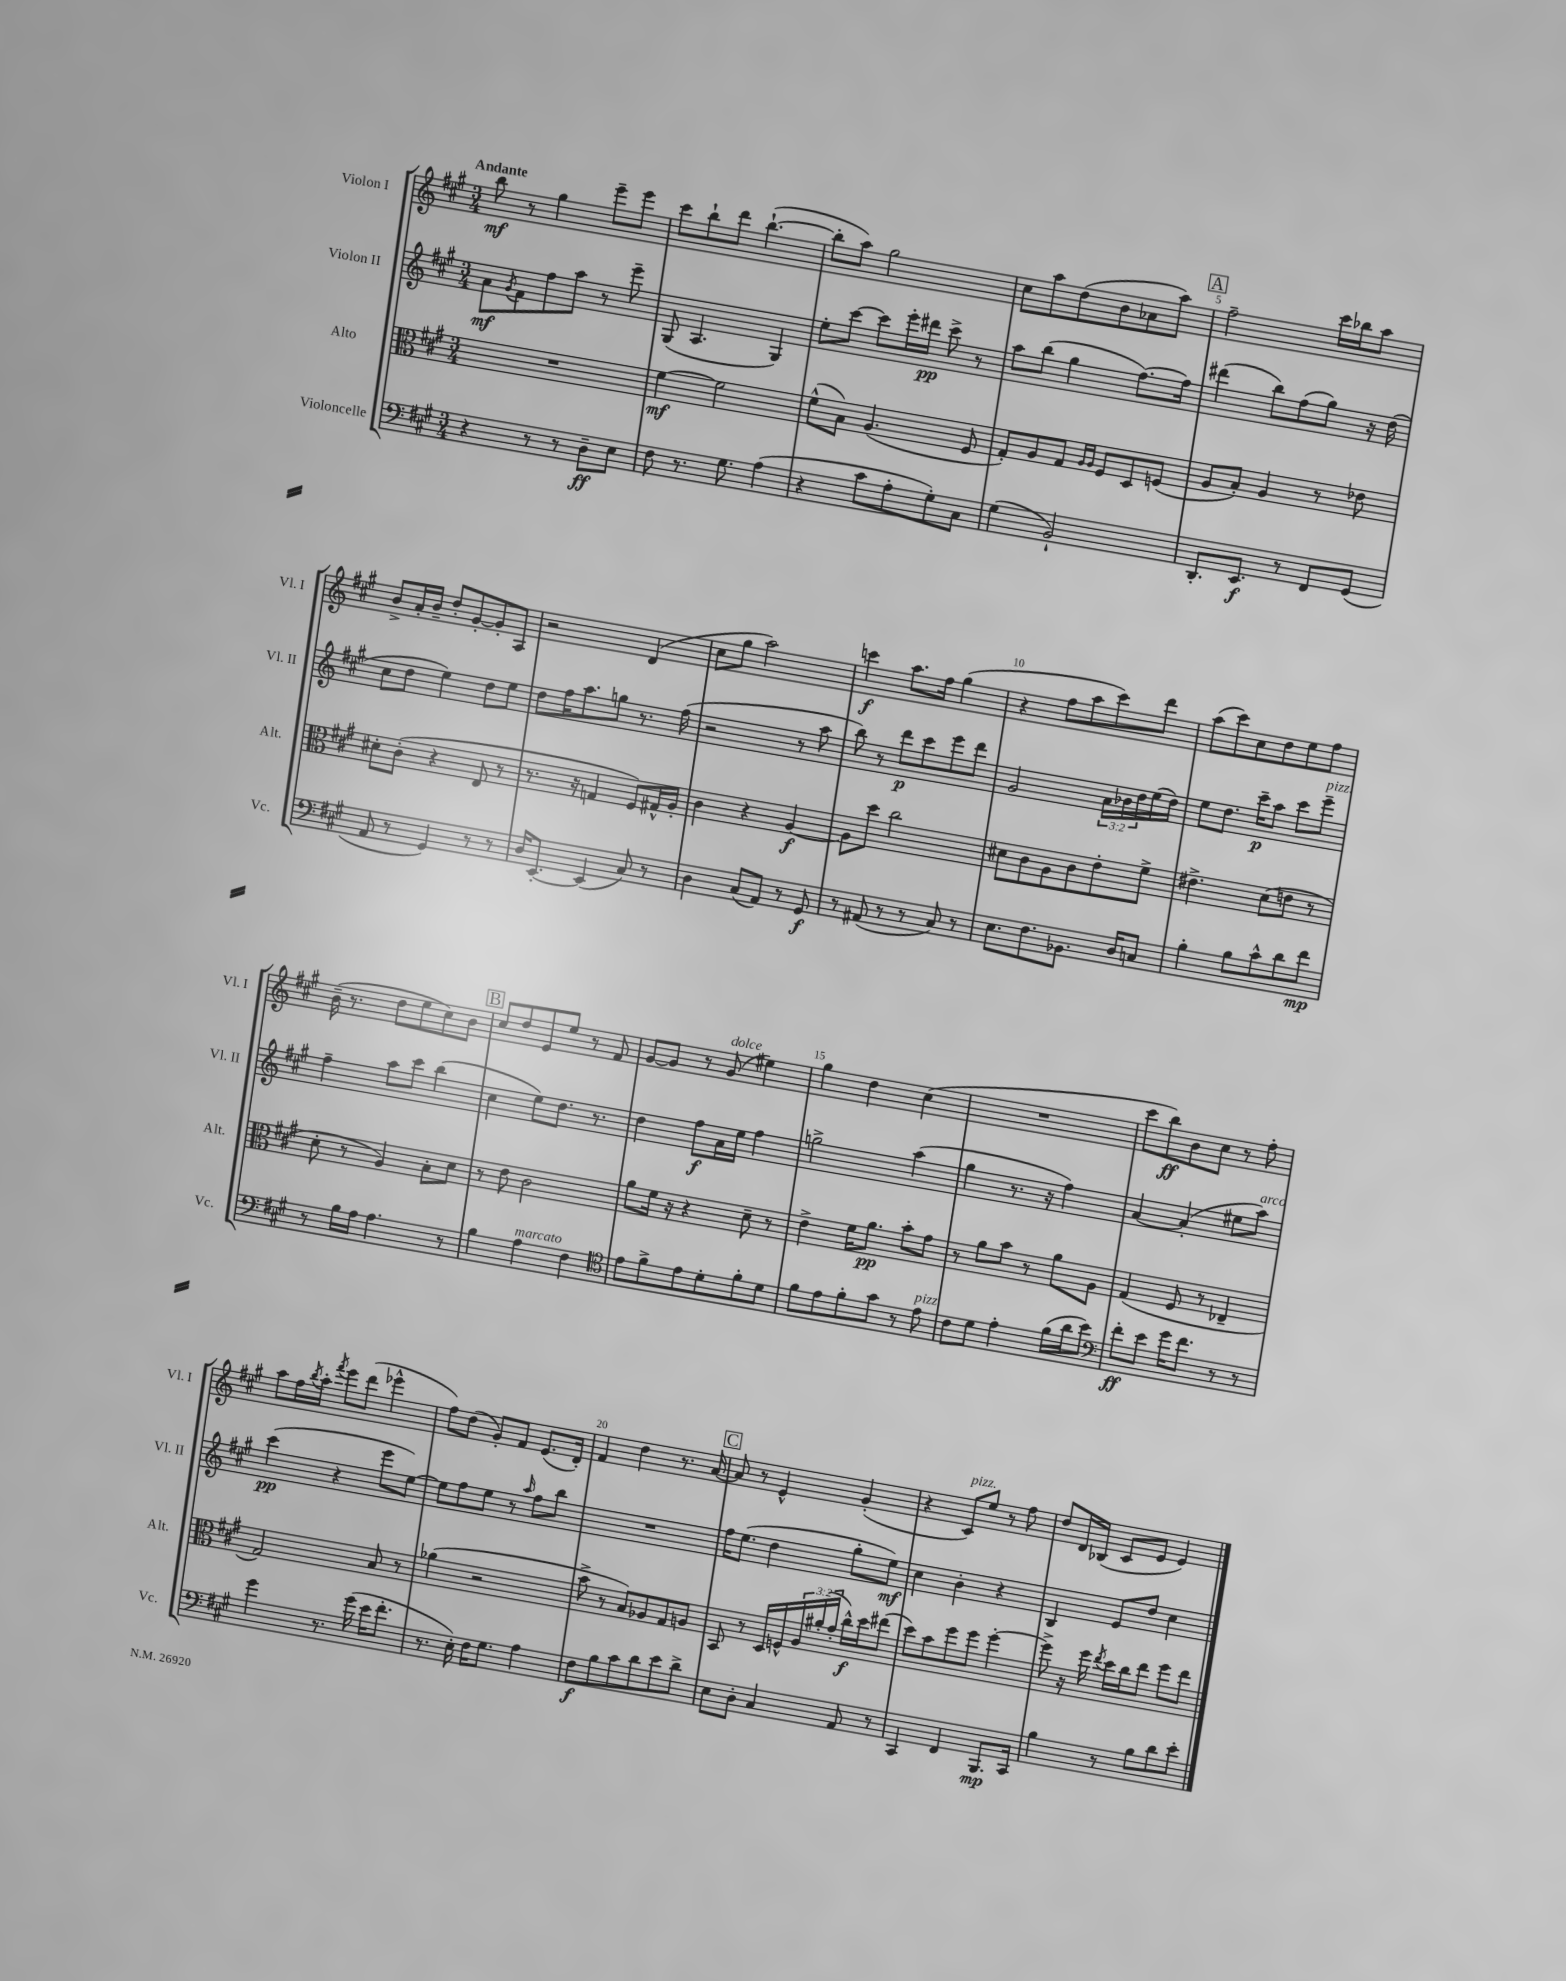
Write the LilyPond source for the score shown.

<<
\new StaffGroup <<
\new Staff = "s0" \with { instrumentName = "Violon I" shortInstrumentName = "Vl. I" } {
    \clef treble \key a \major \numericTimeSignature \time 3/4 \tempo "Andante"
    b''8\mf r8 gis''4 e'''8-- e'''8 |
    cis'''8 b''8-! d'''8 b''4.~-!( |
    b''8-. a''8) gis''2 |
    cis''8 a''8 d''8( b'8 aes'8 a''8) |
    \mark \markup { \box "A" } fis''2-- cis'''16 bes''16 a''8 |
    b'8-> a'16-. b'16-- d''8-. gis'8~-. gis'8-. a8 |
    r2 d'4( |
    cis''8 gis''8 a''2) |
    c'''4\f a''8. fis''16 gis''4( |
    r4 fis''8 a''8 cis'''8) d'''8 |
    a''8( cis'''8) cis''8 d''8 e''8 fis''8 |
    b'16--( r8. d''8 e''8 cis''8) b'8 |
    \mark \markup { \box "B" } cis''8 d''8 e'8 e''8 r8 fis'8 |
    gis'8~ gis'8 r8 gis'8^\markup { \italic "dolce" }( eis''4) |
    gis''4 d''4 cis''4( |
    R2. |
    cis'''8 b''8\ff) b'8 cis''8 r8 fis''8-. |
    a''8 fis''16 \acciaccatura { b''8 } a''16-. \acciaccatura { fis'''8 } e'''8 d'''8( ees'''4-^ |
    fis''8) d''8( gis'8-.) fis'8 e'8.( d'16-.) |
    fis'4 d''4 r8. a'16~ |
    \mark \markup { \box "C" } a'8 r8 e'4-^ gis'4-.( |
    r4 cis'8^\markup { \italic "pizz." }) e''8 r8 fis''8 |
    d''8 d'16 bes16( cis'8 e'8 e'4) \bar "|." |
}
\new Staff = "s1" \with { instrumentName = "Violon II" shortInstrumentName = "Vl. II" } {
    \clef treble \key a \major \numericTimeSignature \time 3/4 \override Staff.TupletNumber.text = #tuplet-number::calc-fraction-text
    a'8\mf \acciaccatura { gis'8 } fis'8 fis''8 a''8 r8 e'''8-- |
    gis8( a4. gis4) |
    e''8-. cis'''8~ cis'''8 e'''16-. dis'''16\pp cis'''8-> r8 |
    a''8 b''8( gis''4 fis''8.~) fis''16 |
    \mark \markup { \box "A" } dis'''4( b''8) fis''8( gis''8) r16 d''16( |
    cis''8 d''8 e''4) d''8 e''8 |
    d''8 fis''16 a''8. g''8 r8. fis''16( |
    r2 r8 a''8 |
    b''8) r8 d'''8\p cis'''8 e'''8 d'''8 |
    gis'2 \tuplet 3/2 { a'16 bes'16 d''16 } e''16( d''16) |
    e''8 d''8. cis'''16--\p a''8 cis'''8 e'''8--^\markup { \italic "pizz." } |
    fis''4-- a''8 cis'''8 b''4( |
    \mark \markup { \box "B" } cis''4 e''8) d''8. r8. |
    d''4 fis''8\f a'16 e''16 fis''4 |
    g''2-> a''4( |
    gis''4 r8. r16 fis''4) |
    a'4~ a'4-.( eis''8 a''8^\markup { \italic "arco" }) |
    cis'''4\pp( r4 e'''8 e''8~) |
    e''8 fis''8 e''8 r8 \grace { a''16 } fis''8 b''8 |
    R2. |
    \mark \markup { \box "C" } fis''16 e''8.( d''4 gis''8-. e''8\mf) |
    cis''4 b'4-. r4 |
    b4 e'8 d''8 cis''4 \bar "|." |
}
\new Staff = "s2" \with { instrumentName = "Alto" shortInstrumentName = "Alt." } {
    \clef alto \key a \major \numericTimeSignature \time 3/4 \override Staff.TupletNumber.text = #tuplet-number::calc-fraction-text
    R2. |
    fis'4~\mf fis'2 |
    fis'8-^( b8) a4.( fis8 |
    gis8-.) a8 gis8 \grace { a16 a16 } fis8 d8 f8( |
    \mark \markup { \box "A" } a8 b8-.) a4 r8 ees'8 |
    dis'8-. cis'8-.( r4 e8 r8 |
    r8. r16 g4 fis8) gis16-^ a16-. |
    cis'4 r4 a4~\f |
    a8 d''8 cis''2 |
    dis'8 cis'8 a8 cis'8 e'8-. fis'8-> |
    eis'4.-> d'8( e'8 r8 |
    d'8-. r8 a4) b8-. d'8 |
    \mark \markup { \box "B" } r8 e'8 cis'2 |
    a'8 fis'16 r16 r4 d'8-- r8 |
    e'4-> fis'16 a'8.\pp b'8-. gis'8 |
    r8 a'8 b'8 r8 a'8 a8 |
    gis4( fis8 r8 ees4-- |
    gis2) b8 r8 |
    aes'4( r2 |
    b'8-> r8 b8) aes8 gis8 a8 |
    \mark \markup { \box "C" } b,8 r8 d16 f16-^ \tuplet 3/2 { a16 ais'16-.( gis'16-. } cis''16-^\f) d''16 eis''8( |
    d''8) b'8 fis''8 fis''8 fis''4~-. |
    fis''8-> r16 fis''16 \acciaccatura { e''8 } d''16 cis''16 e''8 fis''8 e''8 \bar "|." |
}
\new Staff = "s3" \with { instrumentName = "Violoncelle" shortInstrumentName = "Vc." } {
    \clef bass \key a \major \numericTimeSignature \time 3/4
    r4 r8 r8 d8--\ff e8 |
    fis8 r8. gis8. a4( |
    r4 cis'8 a8-. gis8-.) cis8 |
    gis4( b,2-!) |
    \mark \markup { \box "A" } d,8.-. e,8.\f r8 fis,8 gis,8( |
    a,8 r8 gis,4) r8 r8 |
    d16 e,8.~-. e,4( cis8) r8 |
    d4 cis8( a,8) r8 gis,8\f |
    r8 ais,8( r8 r8 cis8) r8 |
    e8. fis8. bes,8. d16 c8 |
    b4-. b8 cis'8-^ d'8 fis'8\mp |
    r8 b16 a16 a4. r8 |
    \mark \markup { \box "B" } b4 a4^\markup { \italic "marcato" } fis4 |
    \clef tenor e'8 fis'8-> e'8 d'8-. fis'8-. d'8 |
    fis'8 e'8 fis'8-. gis'8 r8 e'8^\markup { \italic "pizz." } |
    cis'8 d'8 e'4-. fis'16( a'16 b'8) |
    \clef bass fis'8-.\ff e'8 gis'16 fis'8. r8 r8 |
    gis'4 r8. gis'16( e'16 fis'8.-. |
    r8. e16-.) fis16 gis8. a4 |
    fis8\f b8 cis'8 d'8 e'8 d'8-> |
    \mark \markup { \box "C" } e8 d8-. cis4 a,8 r8 |
    cis,4 fis,4 b,,8.\mp cis,16 |
    b4 r8 b8 d'8 e'8-. \bar "|." |
}
>>
>>
\layout { \context { \Score \override BarNumber.break-visibility = ##(#f #t #t) barNumberVisibility = #(every-nth-bar-number-visible 5) } }
